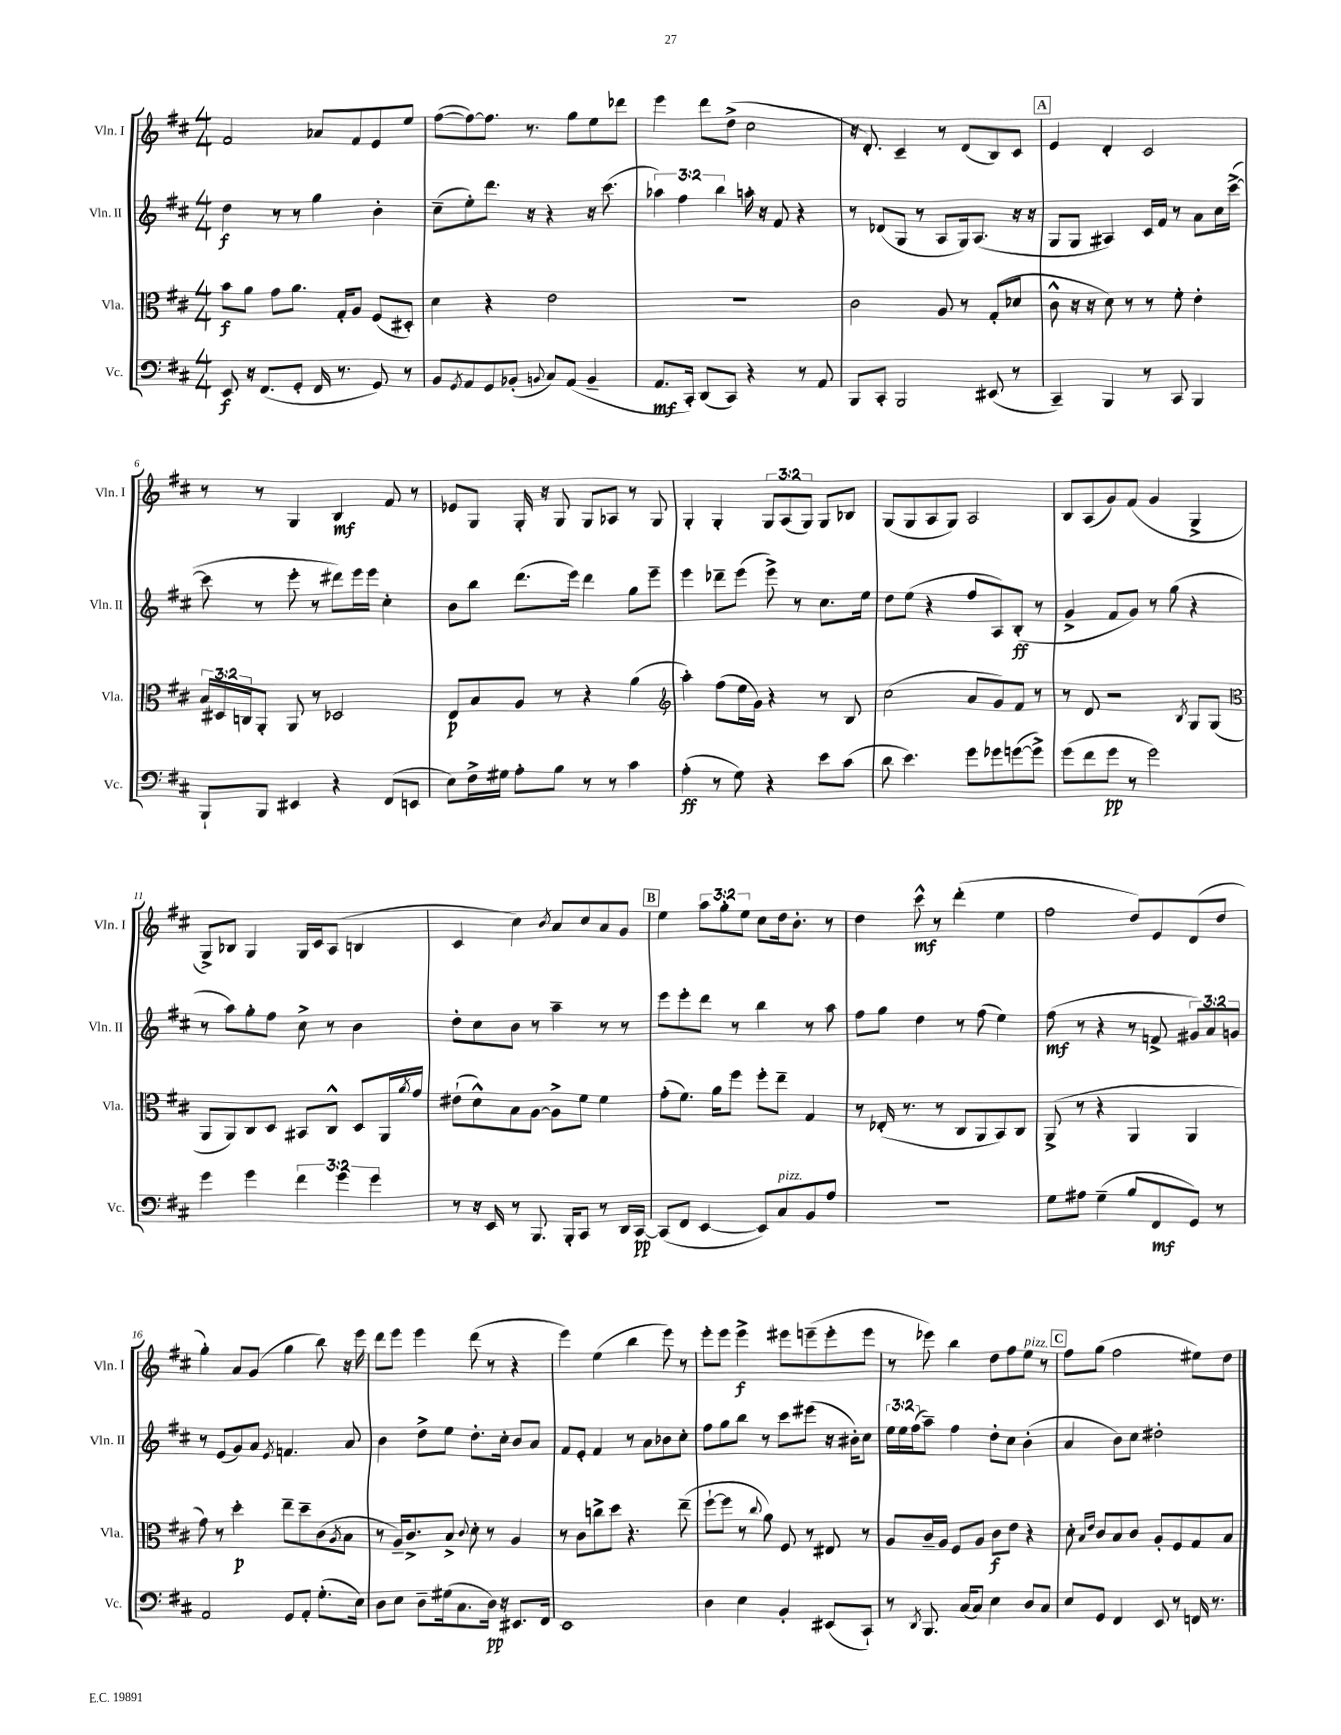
<<
\new StaffGroup <<
\new Staff = "s0" \with { instrumentName = "Vln. I" shortInstrumentName = "Vln. I" } {
    \clef treble \key d \major \numericTimeSignature \time 4/4 \override Staff.TupletNumber.text = #tuplet-number::calc-fraction-text
    fis'2 aes'8 fis'8 e'8 e''8 |
    fis''8~( fis''8~) fis''8. r8. g''8 e''8 des'''8 |
    e'''4 d'''8 d''8->( cis''2 |
    r16 d'8.-.) cis'4-- r8 d'8( b8) cis'8 |
    \mark \markup { \box "A" } e'4 d'4-. cis'2 |
    r8 r8 g4 b4\mf fis'8 r8 |
    ees'8 g8 g16-. r16 g8 g8 aes8 r8 g8 |
    g4-. g4-. \tuplet 3/2 { g8 a8( g8) } g8 bes8 |
    g8( g8 a8 g8) a2 |
    b8 a8( g'8) fis'8( g'4 g4-> |
    g8->) bes8 g4 g16 cis'16 a8( b4 |
    cis'4 cis''4) \acciaccatura { b'8 } a'8 cis''8 a'8 g'8 |
    \mark \markup { \box "B" } e''4 \tuplet 3/2 { a''8 g''8-. e''8 } cis''8 d''16 b'8.-. r8 |
    d''4 cis'''8-^\mf r8 d'''4-.( e''4 |
    fis''2 d''8) e'8 d'8( d''8 |
    g''4-.) a'8 g'8( g''4 b''8) r16 e'''16 |
    d'''8 e'''8 e'''4 d'''8( r8 r4 |
    e'''4) e''4( b''4 e'''8) r8 |
    e'''8-. e'''8 e'''4->\f eis'''8 e'''8--( e'''8-. e'''8 |
    r8 ees'''8) b''4 d''8 fis''8 e''8^\markup { \italic "pizz." } r8 |
    \mark \markup { \box "C" } fis''8 g''8( fis''2 eis''8) d''8 \bar "|." |
}
\new Staff = "s1" \with { instrumentName = "Vln. II" shortInstrumentName = "Vln. II" } {
    \clef treble \key d \major \numericTimeSignature \time 4/4 \override Staff.TupletNumber.text = #tuplet-number::calc-fraction-text
    d''4\f r8 r8 g''4 b'4-. |
    cis''8--( e''8-.) d'''8. r16 r4 r16 cis'''8.( |
    \tuplet 3/2 { aes''4) fis''4 b''4 } a''16-. r16 fis'8 r4 |
    r8 des'8( g8 r8 a8 g16) a8.( r16 r16 |
    \mark \markup { \box "A" } g8 g8 ais4) cis'16 fis'16 r8 a'8 cis''16 cis'''16~->( |
    cis'''8 r8 e'''8-. r8 dis'''8) e'''16 e'''16 cis''4-. |
    b'8 b''8 d'''8.( e'''16) d'''4 g''8 e'''8-- |
    e'''4 des'''8-- e'''8( e'''8->) r8 cis''8. e''16 |
    d''8 e''8( r4 fis''8 a8) b8-.\ff( r8 |
    g'4-> fis'8 g'8) r8 g''8( r4 |
    r8 a''8) g''8-. fis''8 cis''8-> r8 b'4 |
    d''8-. cis''8 b'8 r8 a''4-- r8 r8 |
    \mark \markup { \box "B" } e'''8 e'''8-. d'''8 r8 b''4 r8 a''8 |
    fis''8 g''8 d''4 r8 fis''8( e''4) |
    fis''8\mf( r8 r4 r8 f'8-> \tuplet 3/2 { gis'8) a'8 g'8 } |
    r8 e'8( g'8) a'8 \acciaccatura { e'8 } f'4. a'8 |
    b'4 d''8-> e''8 d''8.-. cis''16-. b'8 a'8 |
    fis'8 e'8-. fis'4 r8 a'8 bes'8 cis''8-. |
    fis''8 g''8 b''8 r8 cis'''8 eis'''8( r16 bis'16-.) cis''8 |
    \tuplet 3/2 { e''16 e''16 fis''16( } a''8--) fis''4 d''8-. cis''8 b'4-.( |
    \mark \markup { \box "C" } a'4 b'8) cis''8 dis''2-. \bar "|." |
}
\new Staff = "s2" \with { instrumentName = "Vla." shortInstrumentName = "Vla." } {
    \clef alto \key d \major \numericTimeSignature \time 4/4 \override Staff.TupletNumber.text = #tuplet-number::calc-fraction-text
    b'8\f a'8 g'8 a'8. g16-. a8 fis8( dis8-.) |
    d'4 r4 e'2 |
    R1 |
    cis'2 a8 r8 g8-.( des'8 |
    \mark \markup { \box "A" } cis'8-^ r16 r16 d'8) r8 r8 fis'8-. e'4-. |
    \tuplet 3/2 { b16 dis16 c16 } a,8-. a,8 r8 des2 |
    e8\p b8 a8 r8 r4 a'4( |
    \clef treble a''4-.) fis''8( e''16 g'16) r4 r8 b8 |
    cis''2( a'8 g'8) fis'8 r8 |
    r8 d'8 r2 \acciaccatura { b8 } g8 g8( |
    \clef alto a,8 a,8) cis8 d8 bis,8 cis8-^ d8 a,16 \acciaccatura { a'8 } g'16 |
    eis'8-!( d'8-^) b8 a8~ a8-> fis'8 fis'4 |
    \mark \markup { \box "B" } g'8-.( fis'8.) a'16 fis''8 fis''8-. e''8-- g4 |
    r8 ees16-.( r8. r8 cis8 a,8 b,8) cis8 |
    a,8->( r8 r4 a,4 a,4 |
    g'8) r8 d''4-.\p e''8-- d''8-- cis'8( \acciaccatura { a8 } b8 |
    r8 a16--) cis'8.-> b8-> \appoggiatura { cis'8 } d'8-. r8 a4 |
    r8 cis'8 c''8-> d''8 r4. e''8--( |
    fis''8~-! fis''8 r8 \appoggiatura { cis''8 } a'8) fis8 r8 eis8 r8 |
    a8 cis'16-- a16 fis8 a8 cis'8\f e'8 r4 |
    \mark \markup { \box "C" } d'8-. \grace { b16 e'16 } cis'8 b8 cis'8 a8-. fis8 g8 b8 \bar "|." |
}
\new Staff = "s3" \with { instrumentName = "Vc." shortInstrumentName = "Vc." } {
    \clef bass \key d \major \numericTimeSignature \time 4/4 \override Staff.TupletNumber.text = #tuplet-number::calc-fraction-text
    e,8\f r16 fis,8.( g,8-. fis,16 r8. g,8) r8 |
    b,8 \acciaccatura { g,8 } a,8 g,8 bes,8-.( \appoggiatura { b,8 } cis8) a,8( b,4-- |
    a,8.\mf cis,16-.) d,8( cis,8) r4 r8 a,8 |
    b,,8 cis,8-. b,,2 eis,8( r8 |
    \mark \markup { \box "A" } cis,4--) b,,4 r8 cis,8 b,,4 |
    b,,8-! b,,8 eis,4 r4 fis,8( e,8 |
    e8) fis16-> gis16 a8-. b8 r8 r8 cis'4 |
    a4-.\ff( r8 g8) r4 e'8 cis'8( |
    d'8 e'4.) g'8 ges'8 g'8~( g'8->) |
    g'8( fis'8 g'8\pp r8 g'2) |
    g'4 g'4 \tuplet 3/2 { fis'4 g'4 g'4 } |
    r8 r16 e,16 r8 b,,8. b,,16-. cis,8 r8 d,16 cis,16~\pp |
    \mark \markup { \box "B" } cis,8( fis,8 e,4~ e,8) cis8^\markup { \italic "pizz." } b,8 a8 |
    r1 |
    g8 ais8 g4--( b8 fis,8\mf g,8) r8 |
    a,2 g,8 a,8-. g8.-.( e16) |
    d8 e8 d8-- gis16( cis8. d16\pp) r16 eis,8. fis,16 |
    e,1 |
    d4 e4 b,4-. eis,8( cis,8-!) |
    r8 \acciaccatura { d,8 } b,,8. cis16( cis8) e4 d8 cis8 |
    \mark \markup { \box "C" } e8 g,8 fis,4 e,8 r8 f,16 r8. \bar "|." |
}
>>
>>
